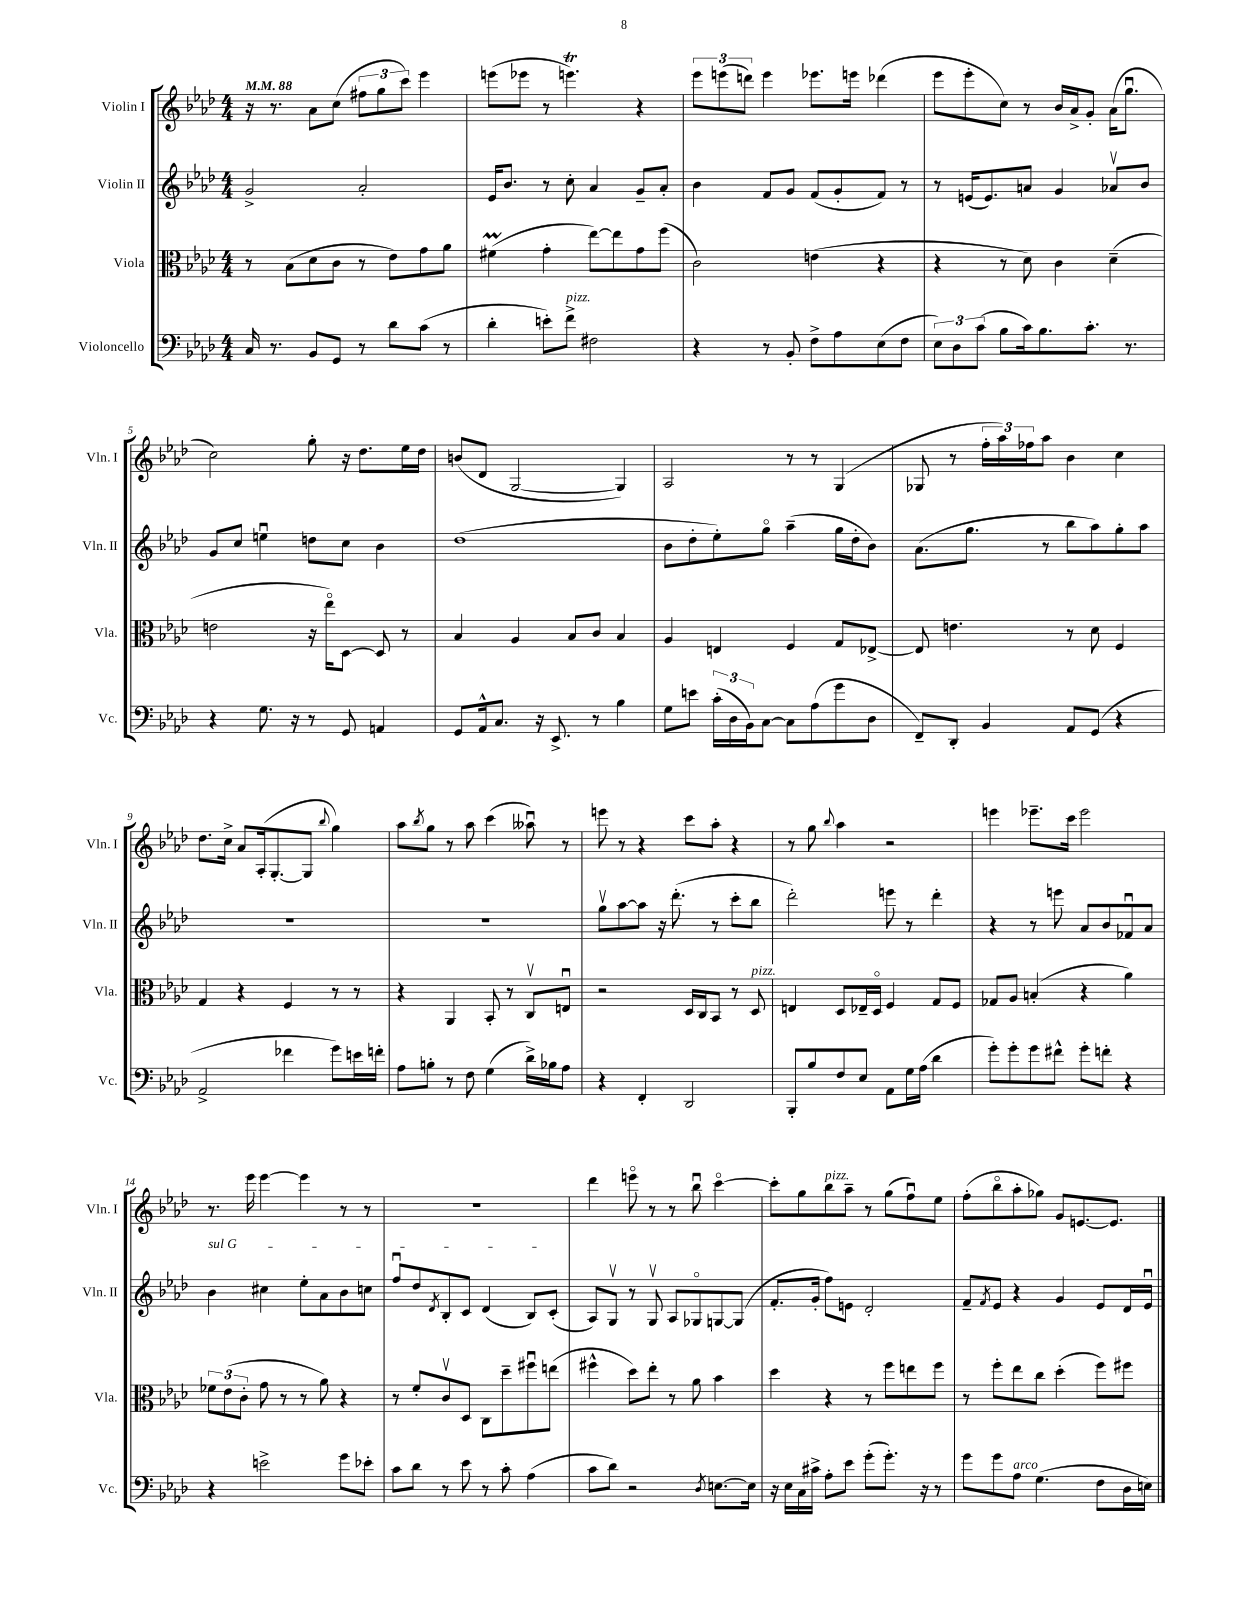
<<
\new StaffGroup <<
\new Staff = "s0" \with { instrumentName = "Violin I" shortInstrumentName = "Vln. I" } {
    \clef treble \key aes \major \numericTimeSignature \time 4/4 \tempo 4 = 88
    r16 r8. aes'8 c''8( \tuplet 3/2 { fis''8 g''8 c'''8) } ees'''4 |
    e'''8( ees'''8 r8 e'''4.\trill) r4 |
    \tuplet 3/2 { ees'''8 e'''8( d'''8) } e'''4 ees'''8. e'''16 des'''4( |
    ees'''8 ees'''8-. c''8) r8 bes'16 aes'16-> g'8-. aes'16( g''8.\downbow |
    c''2) g''8-. r16 des''8. ees''16 des''16 |
    b'8( des'8 g2~ g4) |
    aes2 r8 r8 g4( |
    ges8 r8 \tuplet 3/2 { f''16-. aes''16) fes''16 } aes''8 bes'4 c''4 |
    des''8. c''16-> aes'8 aes16-.( g8.~-. g8 \appoggiatura { bes''8 } g''4) |
    aes''8 \acciaccatura { bes''8 } g''8 r8 aes''8 c'''4( aeses''8\downbow) r8 |
    e'''8 r8 r4 c'''8 aes''8-. r4 |
    r8 g''8 \appoggiatura { bes''8 } aes''4 r2 |
    e'''4 ees'''8.-- c'''16 ees'''2 |
    r8. ees'''16 ees'''4~ ees'''4 r8 r8 |
    R1 |
    des'''4 e'''8\flageolet r8 r8 bes''8\downbow c'''4~\flageolet |
    c'''8-. g''8 bes''8^\markup { \italic "pizz." } aes''8-- r8 g''8( f''8\downbow) ees''8 |
    f''8-.( bes''8\flageolet aes''8-. ges''8) g'8 e'8.~ e'8. \bar "|." |
}
\new Staff = "s1" \with { instrumentName = "Violin II" shortInstrumentName = "Vln. II" } {
    \clef treble \key aes \major \numericTimeSignature \time 4/4
    g'2-> aes'2-. |
    ees'16 bes'8. r8 c''8-. aes'4 g'8-- aes'8-. |
    bes'4 f'8 g'8 f'8( g'8-. f'8) r8 |
    r8 e'16( e'8.) a'8 g'4 aes'8\upbow bes'8 |
    g'8 c''8 e''4\downbow d''8 c''8 bes'4 |
    des''1( |
    bes'8 des''8-. ees''8-.) g''8\flageolet aes''4--( g''16 des''16-. bes'8) |
    aes'8.( g''8. r8 bes''8 aes''8) g''8-. aes''8 |
    R1 |
    r1 |
    g''8\upbow aes''8~ aes''8 r16 des'''8.-.( r8 c'''8-. bes''8 |
    des'''2-.) e'''8 r8 des'''4-. |
    r4 r8 e'''8 aes'8 bes'8 fes'8\downbow aes'8 |
    \once \override TextSpanner.bound-details.left.text = \markup { \italic "sul G" } bes'4\startTextSpan cis''4 ees''8-. aes'8 bes'8 c''8 |
    f''8\downbow des''8 \acciaccatura { des'8 } bes8-. c'8 des'4( bes8) c'8-.\stopTextSpan( |
    aes8) g8\upbow r8 g8\upbow aes8 ges8\flageolet g8~ g8( |
    f'8.-. g'16-. f''8) e'8 des'2-. |
    f'8-- \acciaccatura { f'8 } ees'8 r4 g'4 ees'8 des'16 ees'16\downbow \bar "|." |
}
\new Staff = "s2" \with { instrumentName = "Viola" shortInstrumentName = "Vla." } {
    \clef alto \key aes \major \numericTimeSignature \time 4/4
    r8 bes8( des'8 c'8 r8 ees'8) g'8 aes'8 |
    fis'4\prall( g'4-. ees''8~) ees''8 g'8 f''8( |
    c'2) e'4( r4 |
    r4 r8 des'8) c'4 des'4--( |
    e'2 r16 ees''16\flageolet) des8~ des8 r8 |
    bes4 aes4 bes8 c'8 bes4 |
    aes4 e4 f4 g8 ees8~-> |
    ees8 e'4. r8 des'8 f4 |
    g4 r4 f4 r8 r8 |
    r4 aes,4 bes,8-. r8 c8\upbow e8\downbow |
    r2 des16 c16 bes,8 r8 des8^\markup { \italic "pizz." } |
    e4 des8 ees16-- des16\flageolet f4 g8 f8 |
    ges8 aes8 b4-.( r4 aes'4) |
    \tuplet 3/2 { fes'8 ees'8( c'8-. } g'8 r8 r8 aes'8) r4 |
    r8 f'8-. c'8\upbow des8 c8 des''8-- fis''8\downbow e''8( |
    fis''4-^ des''8) ees''8-. r8 aes'8 bes'4 |
    des''4 r4 r8 f''8 e''8 f''8 |
    r8 f''8-. ees''8 c''8 des''4-.( f''8) fis''8 \bar "|." |
}
\new Staff = "s3" \with { instrumentName = "Violoncello" shortInstrumentName = "Vc." } {
    \clef bass \key aes \major \numericTimeSignature \time 4/4
    c16 r8. bes,8 g,8 r8 des'8 c'8( r8 |
    des'4-. e'8-.) f'8->^\markup { \italic "pizz." } fis2 |
    r4 r8 bes,8-. f8-> aes8 ees8( f8 |
    \tuplet 3/2 { ees8) des8 c'8( } bes8 c'16) bes8. c'8.-. r8. |
    r4 g8. r16 r8 g,8 a,4 |
    g,8 aes,16-^ c8. r16 ees,8.-> r8 bes4 |
    g8 e'8 \tuplet 3/2 { c'16-.( des16 bes,16) } c8~ c8 aes8( g'8 des8 |
    f,8--) des,8-. bes,4 aes,8 g,8( r4 |
    aes,2-> fes'4 g'8) e'16 f'16-. |
    aes8 b8-. r8 f8 g4( des'16->) bes16 aes8 |
    r4 f,4-. des,2 |
    bes,,8-. bes8 f8 ees8 aes,8 g16 aes16( des'4 |
    g'8-.) g'8-. g'8 fis'8-^ g'8-. f'8-. r4 |
    r4 e'2-> g'8 ees'8-. |
    c'8 des'8 r8 ees'8 r8 c'8-. aes4( |
    c'8 des'8) r2 \acciaccatura { des8 } e8.~ e16 |
    r16 ees16 c16 cis'16-> aes8-. ees'8 g'8-.( g'8.-.) r16 r8 |
    g'8 g'8 aes8^\markup { \italic "arco" } g4.( f8 des16 e16) \bar "|." |
}
>>
>>
